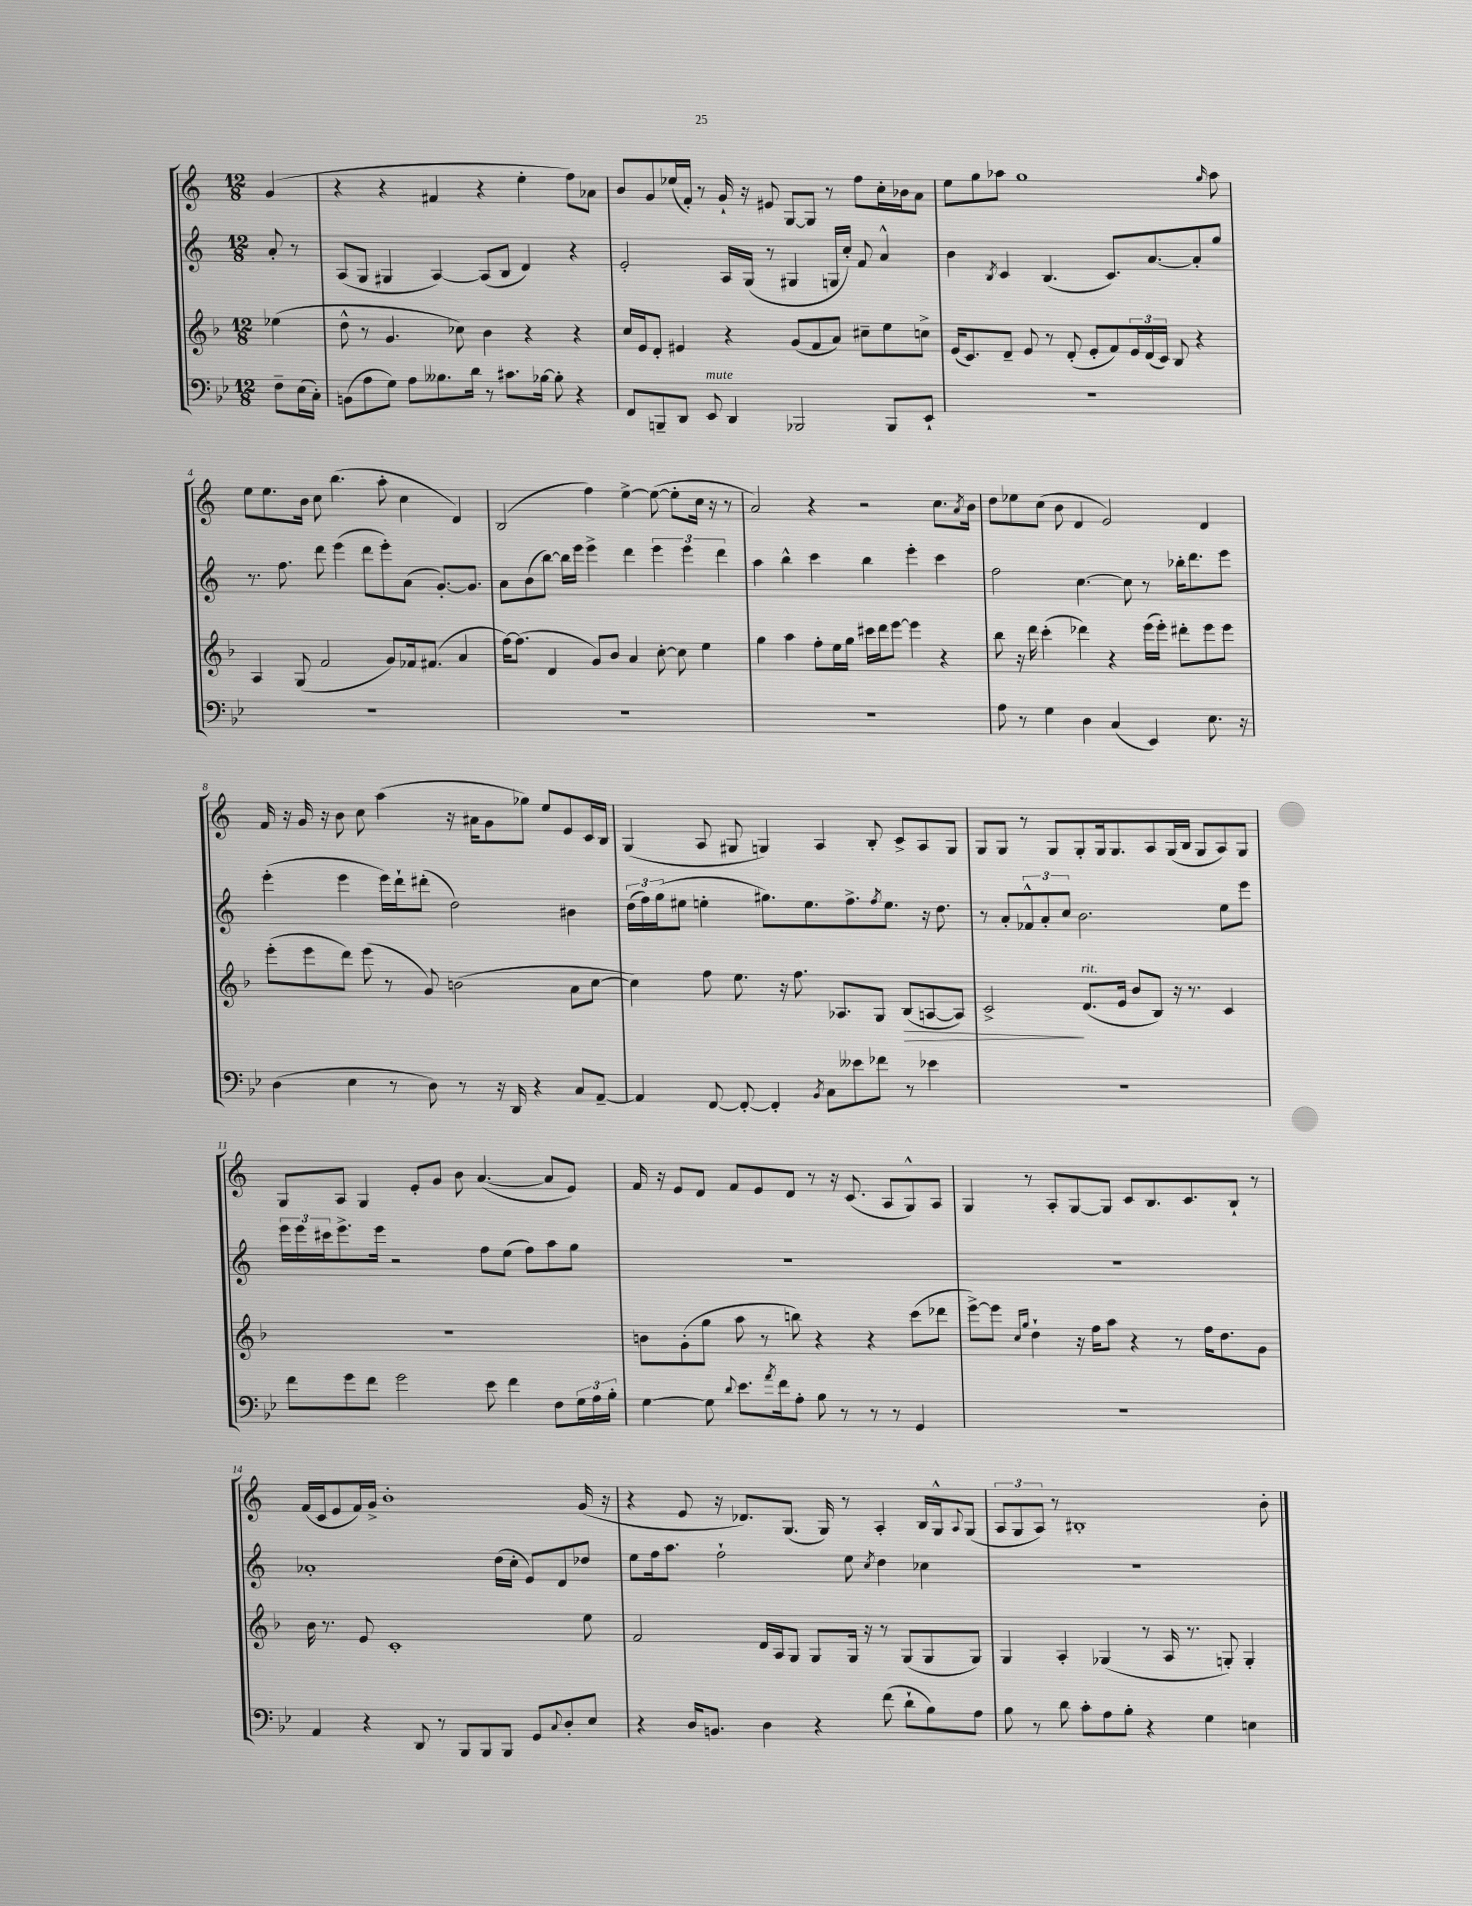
<<
\new StaffGroup <<
\new Staff = "s0" {
    \clef treble \key c \major \numericTimeSignature \time 12/8 \partial 4
    g'4( |
    r4 r4 fis'4 r4 e''4-. f''8) aes'8 |
    b'8 g'8 ees''16( f'16-.) r8 g'16-! r16 eis'8 g8~ g8 r8 f''8 c''16-. bes'16 a'8 |
    e''8 g''8 aes''8 g''1 \grace { g''16 } aes''8 |
    e''8 e''8. b'16 c''8 b''4.( a''8-. c''4 d'4) |
    b2( f''4) e''4~-> e''8~( e''8-. c''16 r16 r8 |
    a'2) r4 r2 c''8. \acciaccatura { a'8 } b'16 |
    d''8 ees''8 c''8( b'8 d'4 e'2) d'4 |
    f'16 r16 g'16 r16 b'8 c''8 a''4( r16 ais'16 g'8 ges''8) e''8 e'8 c'16 b16 |
    g4( a8 gis8 g4) a4 b8-. c'8-> a8 g8 |
    g8 g8 r8 g8 g8-. g16 g8. a8 g16( b16 g8 a8) g8 |
    g8 a8 g4 e'8-. g'8 b'8 a'4.~( a'8 e'8) |
    f'16 r16 e'8 d'8 f'8 e'8 d'8 r8 r16 c'8.( a8 g8-^) a8 |
    g4 r8 a8-. g8~ g8 c'8 b8. c'8. b8-! r8 |
    f'16( c'16 e'8 f'16) g'16-> b'1-. g'16( r16 |
    r4 e'8 r16 des'8.) g8.( g16) r8 a4-. b16 g16-^ \appoggiatura { a8 } g8( |
    \tuplet 3/2 { a8 g8 a8) } r8 bis1-. b'8-. \bar "|." |
}
\new Staff = "s1" {
    \clef treble \key c \major \numericTimeSignature \time 12/8 \partial 4
    a'8-. r8 |
    a8( g8 gis4 a4~) a8( b8 d'4) r4 |
    e'2-. a16 g16( r8 gis4 g16 c''16-.) f'8 a'4-^ |
    b'4 \acciaccatura { b8 } c'4 b4.( c'8.) a'8.~ a'8-. g''8 |
    r8. f''8. d'''8 e'''4( d'''8 e'''8-.) a'8( g'8.~-.) g'8. |
    a'8 b'8( b''8~) b''16 e'''16 e'''4-> d'''4 \tuplet 3/2 { e'''4 e'''4 d'''4 } |
    a''4 b''4-^ c'''4 b''4 e'''4-. c'''4 |
    f''2 c''4.~ c''8 r8 bes''16-. d'''8. e'''8 |
    e'''4-.( e'''4 e'''16) d'''16-! dis'''8-.( d''2) bis'4 |
    \tuplet 3/2 { d''16( f''16) g''16( } eis''8 e''4-. gis''8.) e''8. f''8.-> \acciaccatura { f''8 } e''8. r16 d''8. |
    r8 a'8-. \tuplet 3/2 { fes'8-^ a'8-. c''8 } b'2. e''8 e'''8 |
    \tuplet 3/2 { e'''16 e'''16 cis'''16 } e'''8.-> e'''16 r2 f''8 e''8( f''8) a''8 g''8 |
    R1. |
    R1. |
    aes'1-. d''16( c''16-. e'8) d'8 des''8 |
    e''8 f''16 a''8. f''2-! e''8 \acciaccatura { c''8 } d''4 ces''4 |
    R1. \bar "|." |
}
\new Staff = "s2" {
    \clef treble \key f \major \numericTimeSignature \time 12/8 \partial 4
    ees''4( |
    d''8-^ r8 g'4. ces''8) bes'4 r4 r4 |
    c''16 e'16 d'8-. eis'4 r4 g'8( f'8 a'8) cis''8-- e''8 c''8-> |
    e'16( c'8.) d'8-- e'8 r8 d'8-.( e'8-. f'8) \tuplet 3/2 { e'16 d'16( c'16) } bes8 r4 |
    a4 g8( f'2 g'8) fes'16 fis'8.( a'4 |
    f''16~) f''8.( d'4 g'8) bes'8 a'4 c''8~-. c''8 e''4 |
    g''4 a''4 f''8-. e''16 g''16 cis'''16 d'''16 e'''8~ e'''4 r4 |
    bes''8 r16 d'''16 c'''4-.( des'''4) r4 e'''16( e'''16-.) dis'''8-. e'''8 e'''8 |
    e'''8-.( e'''8 d'''8) e'''8( r8 g'8) b'2( a'8 c''8~ |
    c''4) f''8 e''8. r16 f''8. aes8. g8 bes8\>( a8~ a8) |
    c'2->\! d'8.^\markup { \italic "rit." }( e'16 bes'8 bes8) r16 r8. c'4 |
    R1. |
    b'8 g'8-.( g''8 a''8 r8 b''8) r4 r4 c'''8( des'''8 |
    e'''8~->) e'''8 \grace { c''16 g''16 } d''4-! r16 f''16 a''8 r4 r8 f''16 d''8. g'8 |
    bes'16 r8. e'8 c'1-. e''8 |
    f'2 d'16 a16 g8 g8 g16 r16 r8 g8( g8 g8) |
    g4 a4-. ges4( r8 a16 r8. g8-.) g4-. \bar "|." |
}
\new Staff = "s3" {
    \clef bass \key bes \major \numericTimeSignature \time 12/8 \partial 4
    f8-- ees16( c16-.) |
    b,8( a8 g8) a8 beses8. d'16 r8 cis'8. bes16~ bes8-. r4 |
    f,8 b,,8-- d,8 ees,8^\markup { \italic "mute" } d,4 bes,,2 bes,,8 ees,8-! |
    R1. |
    R1. |
    R1. |
    R1. |
    a8 r8 g4 d4 c4( ees,4) ees8. r16 |
    d4( ees4 r8 d8) r8 r16 d,16 r4 c8 a,8~-- |
    a,4 f,8~ f,8~-. f,4-. \acciaccatura { bes,8 } c8 eeses'8 fes'8 r8 ees'4 |
    R1. |
    f'8 g'8 f'8 g'2 ees'8 f'4 f8 \tuplet 3/2 { g16 a16 bes16-. } |
    g4~ g8 \appoggiatura { d'8 } ees'8. \acciaccatura { a'8 } f'16 a8-. bes8 r8 r8 r8 g,4 |
    R1. |
    a,4 r4 d,8 r8 bes,,8 bes,,8 bes,,8 g,8 \appoggiatura { c8 } d8-. ees8 |
    r4 d16 b,8. d4 r4 f'8( d'8-! bes8) a8 |
    bes8 r8 d'8 c'8-. a8 bes8-. r4 g4 e4 \bar "|." |
}
>>
>>
